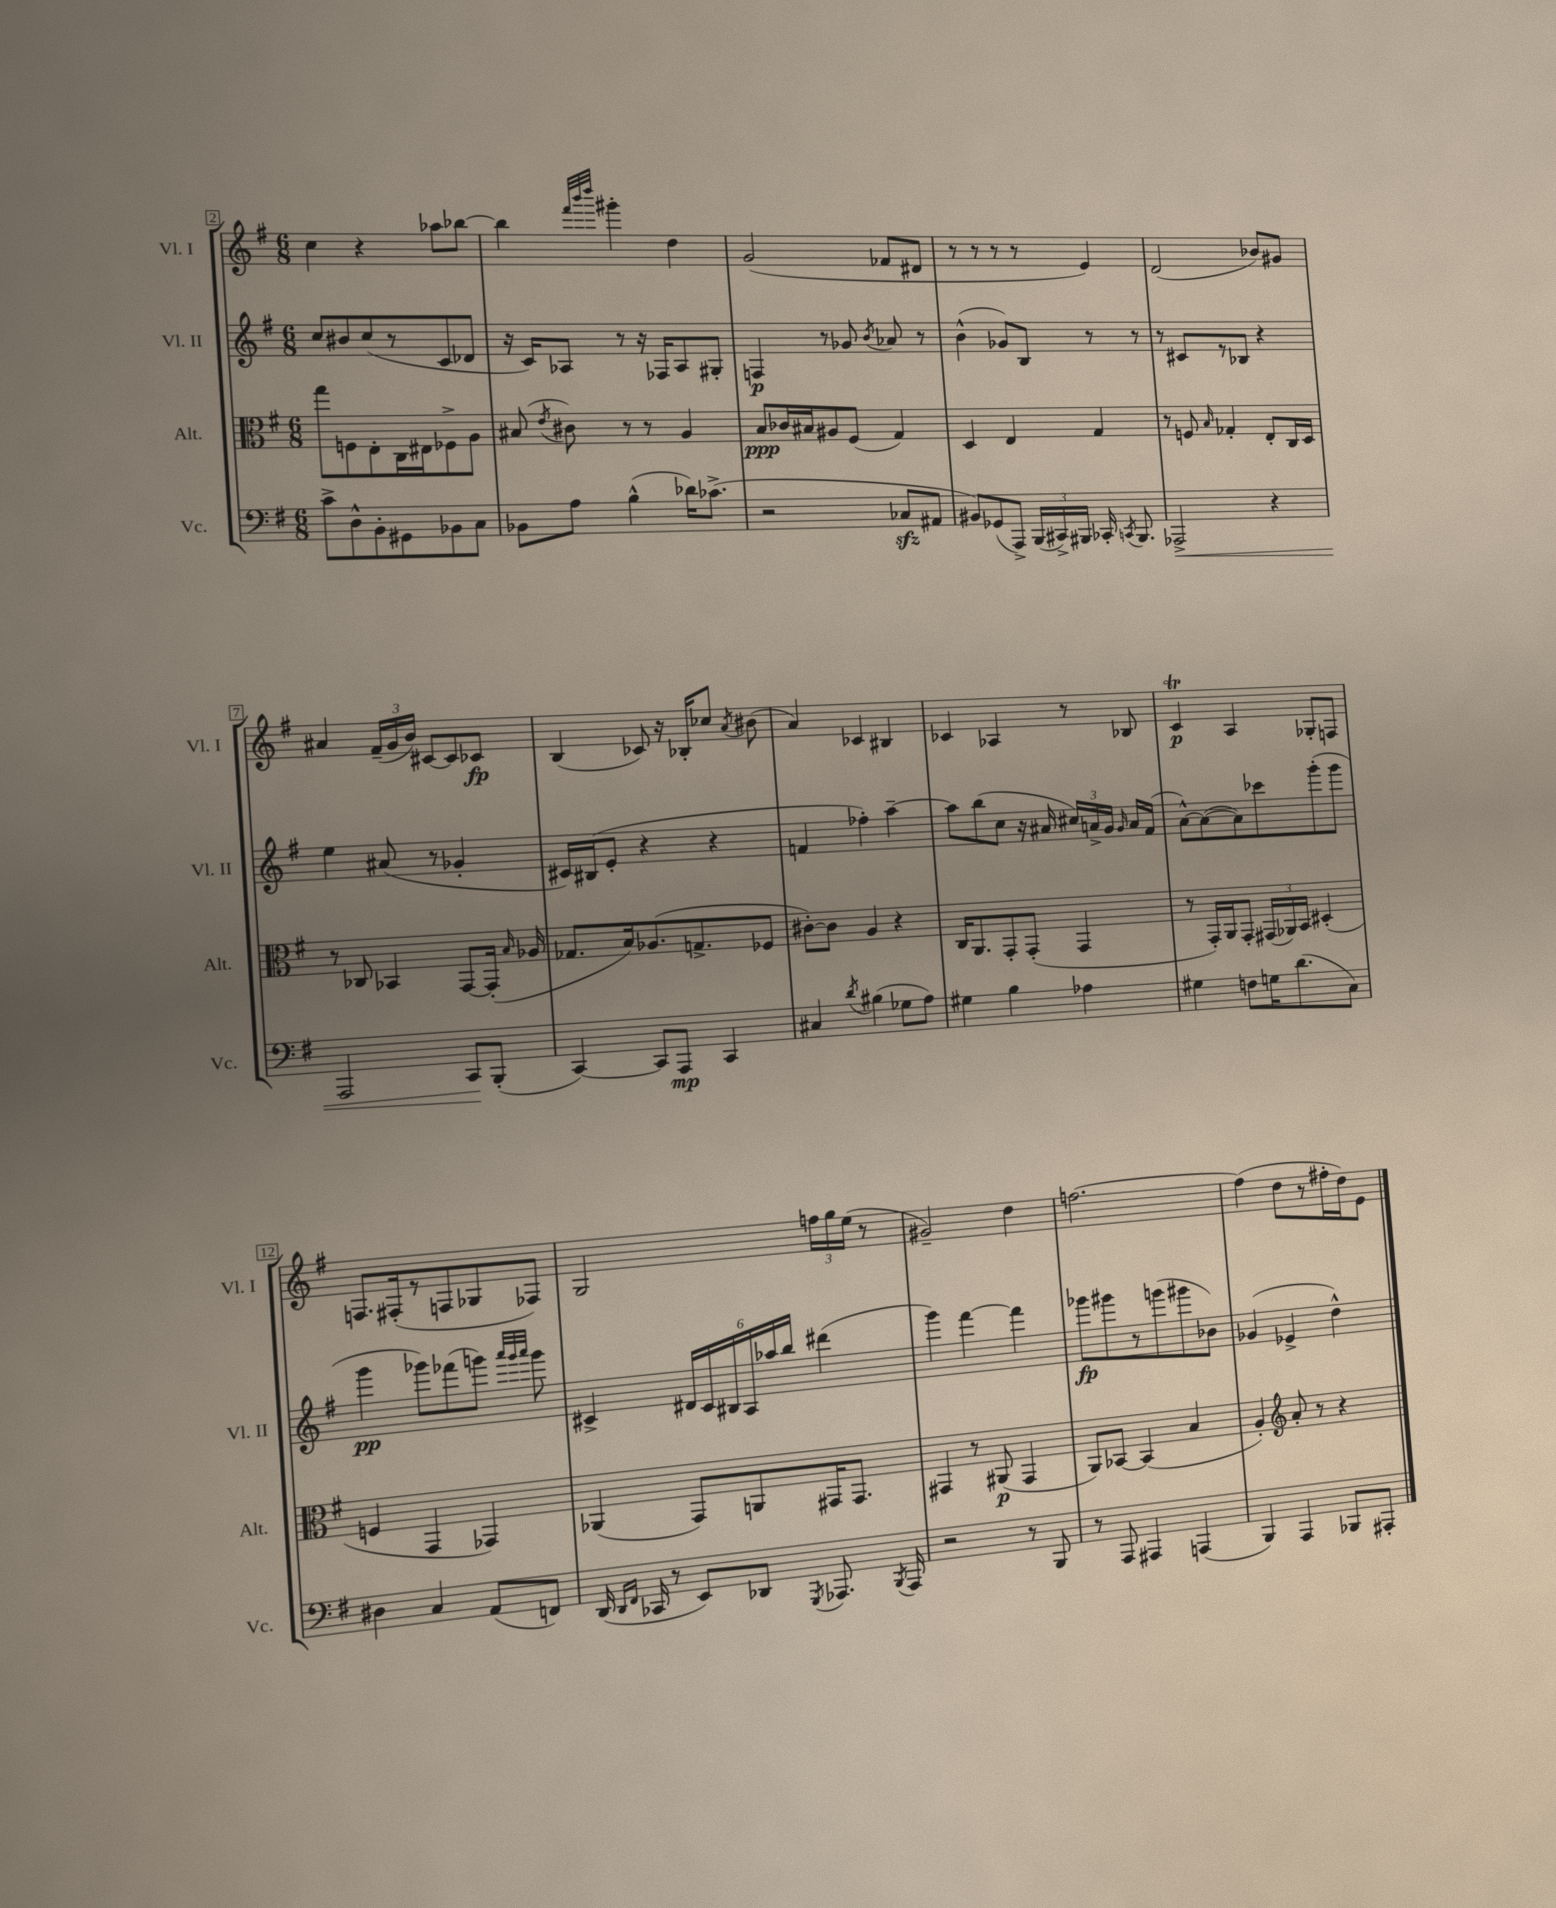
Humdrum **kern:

**kern	**kern	**kern	**kern
*staff4	*staff3	*staff2	*staff1
*clefF4	*clefC3	*clefG2	*clefG2
*k[f#]	*k[f#]	*k[f#]	*k[f#]
*M6/8	*M6/8	*M6/8	*M6/8
8c^	8gg	8cc	4cc
8D^^	8F	8b#	.
8BB'	8E'	(8cc	4r
8GG#	16C	8r	.
.	16E#	.	.
8BB-	8F-^	8c	8aa-
8C	8A	8d-	[8bb-
=	=	=	=
8BB-	(8B#	16r	4bb-]
.	.	16c)	.
.	8qe	.	.
8A	8c#)	8A-	.
.	.	.	32qqfff#
.	.	.	32qqbbb
.	.	.	32qqdddd
(4B^^	8r	8r	4ggg#'
.	8r	16r	.
.	.	16F-	.
16d-)	4A	8A-	4dd
(8.c-^	.	.	.
.	.	8G#'	.
=	=	=	=
2r	8B	4F	(2g
.	16c-	.	.
.	16B#	.	.
.	8A#	8r	.
.	(8F#	8g-	.
.	.	8qb	.
8C-	4G)	8a-	8f-
8AA#	.	8r	8d#
=	=	=	=
8BB#)	4D	(4b^^	8r
(8GG-	.	.	8r
8AAA^)	4E	8g-)	8r
(24BBB	.	8B	8r
24CC#^)	.	.	.
24BBB#	.	.	.
16CC-'	4G	8r	4e)
8qCC	.	.	.
8.BBB#	.	.	.
.	.	8r	.
=	=	=	=
2AAA-^	8r	8r	(2d
.	8F	8c#	.
.	16qqB	.	.
.	4G-'	8r	.
.	.	8B-	.
4r	8E'	4r	8b-)
.	16C	.	8g#
.	16D	.	.
=	=	=	=
2AAA	8r	4ee	4a#
.	8C-	.	.
.	4BB-	(8a#	(24f#~
.	.	.	24g
.	.	.	24b)
.	.	8r	[8c#
8CC	[8GG	4g-'	8c#]
(8BBB'	(16GG']	.	8c-
.	16qqB	.	.
.	16A-	.	.
=	=	=	=
[4CC)	8.G-	16c#)	(4B
.	.	(16B#	.
.	.	8e'	.
.	16B)	.	.
8CC]	(8.A-	4r	8c-)
8AAA	.	.	16r
.	8.G^	.	16B-'
4CC	.	4r	8cc-
.	.	.	8qa
.	8F-	.	(8b#
=	=	=	=
4C#	[8c#')	4f	4a)
.	8c#]	.	.
8qd	.	.	.
(4B#	4A	4ff-')	4c-
8G-	4r	[4aa~	4B#
8A)	.	.	.
=	=	=	=
4G#	16C	8aa]	4c-
.	8.AA	.	.
.	.	(8bb	.
4B	8GG'	8cc	4A-
.	(8GG'	16r	.
.	.	16a#	.
4A-	4GG	24cc#)	8r
.	.	24a^	.
.	.	24g	.
.	.	16qqg	.
.	.	16a	8B-
.	.	(16f#	.
=	=	=	=
4G#	8r	[8a^^)	4c
.	16GG')	(8a_	.
.	16AA	.	.
8F	8GG'	8a])	4A
16G	(24GG#	8ccc-	.
.	24AA-)	.	.
(8.d	.	.	.
.	24BB	.	.
.	(4D#'	(8ggg'	8G-'
8C)	.	8ggg	8F
=	=	=	=
4D#	4F	4ggg	8.F
.	.	.	(16F#'
4C	4GG	8ggg-)	8r
.	.	(8fff-	8F
(8AA	4GG-)	8ggg)	8G-
.	.	32qqaaa	.
.	.	32qqggg	.
.	.	32qqaaa	.
8FF)	.	8ggg	8F-)
=	=	=	=
(16DD	(4AA-	4c#^	2G
16qqDD	.	.	.
16qqFF#	.	.	.
16CC-	.	.	.
8r	.	.	.
8EE)	8GG)	24d#	.
.	.	24c#	.
.	.	24B#	.
8DD-	8AA	24A	.
.	.	24aa-	.
.	.	24bb	.
8qGGG	.	.	.
8.AAA-	16GG#	(4ddd#	24ff
.	.	.	24gg
.	8.GG#	.	.
.	.	.	(24ee
.	.	.	8r
8qBBB	.	.	.
16AAA-	.	.	.
=	=	=	=
2r	4GG#	4ggg)	2g#~)
.	8r	[4fff#	.
.	(8AA#	.	.
8r	4GG#	4fff#]	4dd
8BBB	.	.	.
=	=	=	=
8r	8AA)	8ggg-	[2.ff
8AAA	[8BB-	8ggg#	.
4AAA#	(4BB-]	8r	.
.	.	(8ggg	.
(4AAA	4B	8ggg#	.
.	.	8b-)	.
=	=	=	=
4BBB)	4A')	(4g-	(4ff]
*	*clefG2	*	*
4AAA	8a'	4e-^	8dd
.	8r	.	8r
8BBB-	4r	4dd^^)	16ff#'
.	.	.	16dd)
8AAA#'	.	.	8e
==	==	==	==
*-	*-	*-	*-
